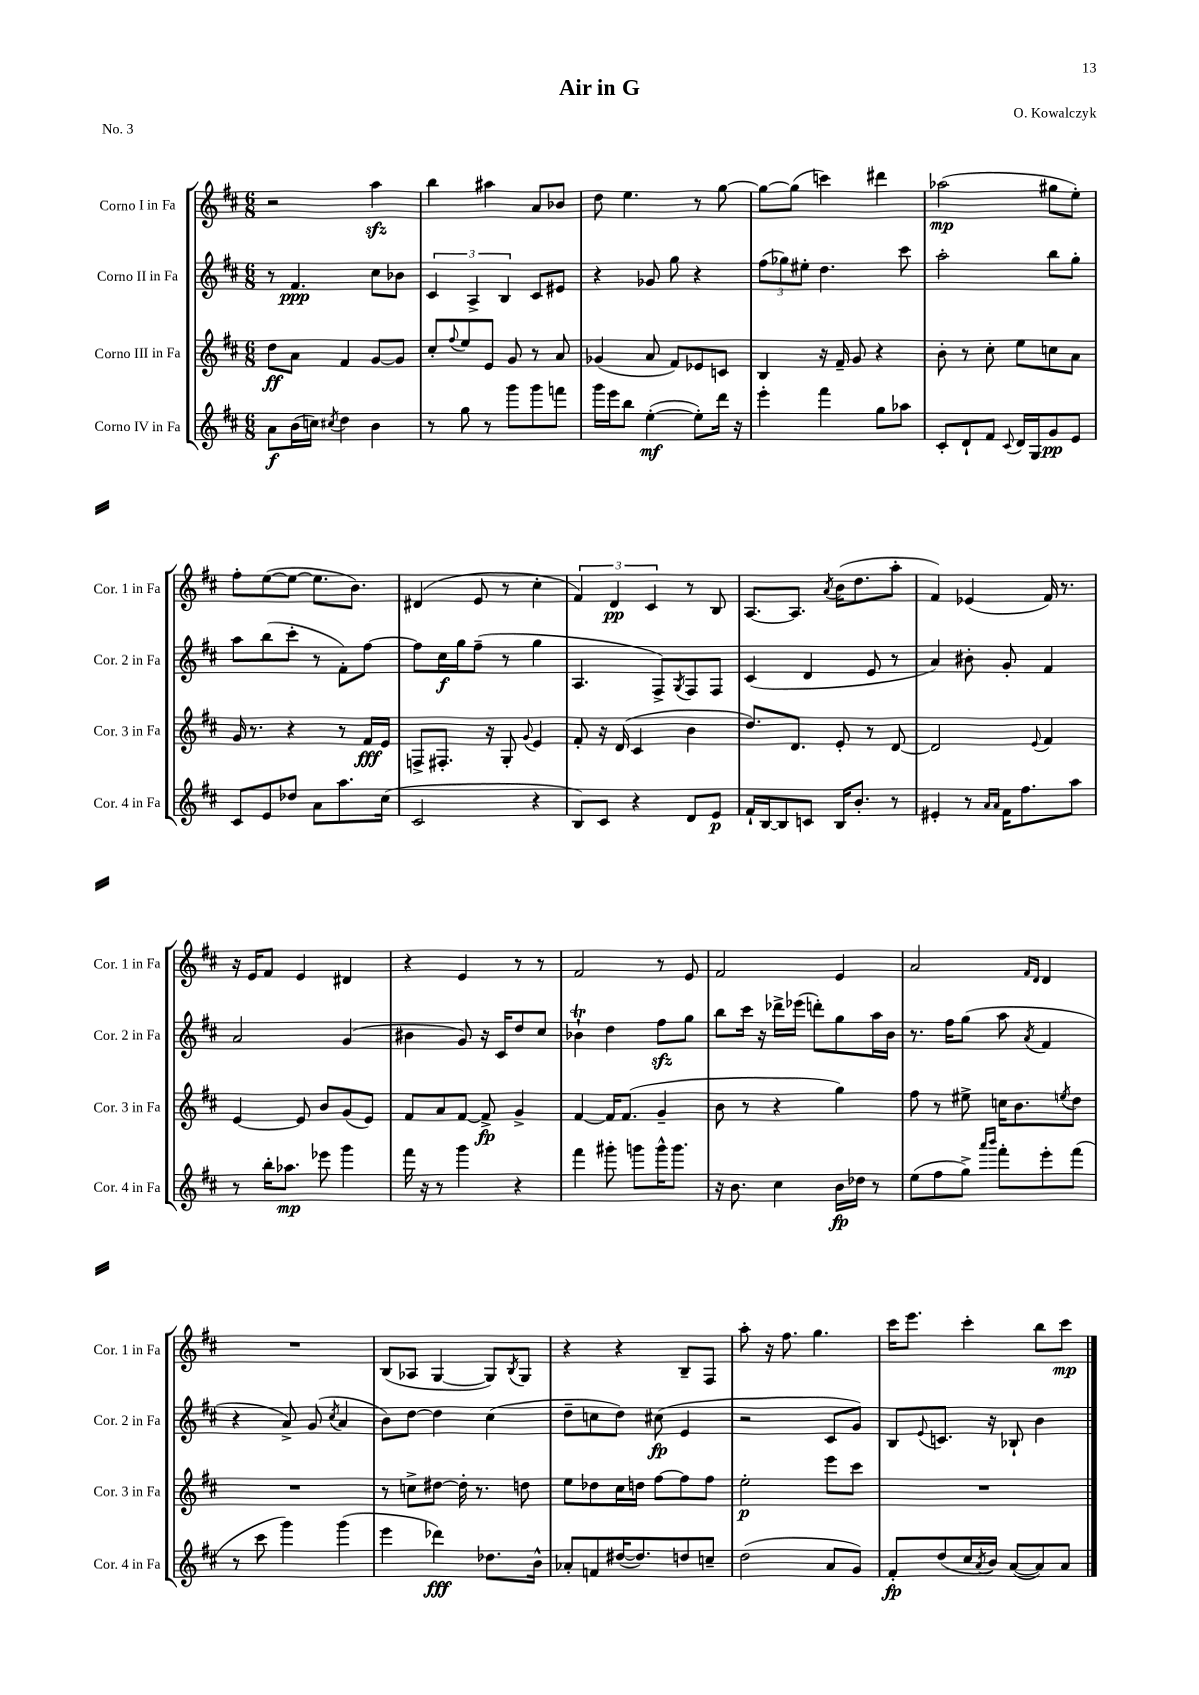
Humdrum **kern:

**kern	**kern	**kern	**kern
*staff4	*staff3	*staff2	*staff1
*clefG2	*clefG2	*clefG2	*clefG2
*k[f#c#]	*k[f#c#]	*k[f#c#]	*k[f#c#]
*M6/8	*M6/8	*M6/8	*M6/8
8a	8dd	8r	2r
(16b	8a	4.f#	.
16cc)	.	.	.
8qcc#	.	.	.
4dd	4f#	.	.
4b	[8g	8cc#	4aa
.	8g]	8b-	.
=	=	=	=
8r	8cc#'	6c#	4bb
.	8qqff#	.	.
8gg	8ee	.	.
.	.	6A^	.
8r	8e	.	4aa#
.	.	6B	.
8ggg	8g	.	.
8ggg	8r	8c#	8a
8fff	8a	8e#	8b-
=	=	=	=
16ggg	(4g-	4r	8dd
16eee	.	.	.
8bb	.	.	4.ee
([4ee'	8a	8g-	.
.	8f#)	8gg	.
8ee'])	8e-	4r	8r
16ddd	8c	.	[8gg
16r	.	.	.
=	=	=	=
4eee'	4B	(12ff#	8gg_
.	.	12gg-)	.
.	.	.	(8gg]
.	.	12ee#'	.
4fff#	16r	4.dd	4ccc)
.	16f#~	.	.
.	8g	.	.
8gg	4r	.	4ddd#
8aa-	.	8ccc#	.
=	=	=	=
8c#'	8b'	2aa'	(2aa-
8d`	8r	.	.
8f#	8cc#'	.	.
8qqc#	.	.	.
16d	8ee	.	.
16G	.	.	.
8g	8cc	8bb	8gg#
8e	8a	8gg'	8ee')
=	=	=	=
8c#	16g	8aa	8ff#'
.	8.r	.	.
8e	.	(8bb	([8ee
8dd-	4r	8ccc#'	8ee_
8a	.	8r	8.ee]
8.aa	8r	8f#')	.
.	.	.	8.b)
.	16f#	[8ff#	.
(16cc#	16e	.	.
=	=	=	=
2c#	8F^	8ff#]	(4d#
.	8.F#'	16cc#	.
.	.	16gg	.
.	.	(8ff#~	8e
.	16r	.	.
.	8G'	8r	8r
.	8qqg	.	.
4r	4e	4gg	4cc#'
=	=	=	=
8B)	8f#'	4.A	6f#)
8c#	16r	.	.
.	.	.	6d
.	(16d	.	.
4r	4c#	.	.
.	.	.	6c#
.	.	8F#^)	.
.	.	8qG	.
8d	4b	8F#	8r
8e	.	8F#	8B
=	=	=	=
16f#`	8.dd)	(4c#	[8.A
[16B	.	.	.
8B]	.	.	.
.	8.d	.	8.A]
8c	.	4d	.
.	.	.	8qa
16B	8e'	.	(16b
8.b'	.	.	8.dd
.	8r	8e	.
8r	[8d	8r	8aa'
=	=	=	=
4e#'	2d]	4a)	4f#)
8r	.	8b#'	(4e-
16qqa	.	.	.
16qqa	.	.	.
16f#	.	8g'	.
8.ff#	.	.	.
.	8qqe	.	.
.	4f#	4f#	16f#)
.	.	.	8.r
8aa	.	.	.
=	=	=	=
8r	[4e	2a	16r
.	.	.	16e
16bb'	.	.	8f#
8.aa-	.	.	.
.	8e]	.	4e
8eee-	8b	.	.
4ggg	(8g	(4g	4d#
.	8e)	.	.
=	=	=	=
16fff#	8f#	4b#	4r
16r	.	.	.
8r	8a	.	.
4ggg	[8f#	8g)	4e
.	8f#^]	16r	.
.	.	16c#	.
4r	4g^	8dd	8r
.	.	8cc#	8r
=	=	=	=
4fff#	[4f#	4b-`	2f#
8ggg#'	16f#]	4dd	.
.	(8.f#	.	.
8ggg	.	.	.
16ggg^^	4g~	8ff#	8r
8.ggg	.	.	.
.	.	8gg	8e
=	=	=	=
16r	8b	8bb	2f#
8.b	.	.	.
.	8r	16ccc#	.
.	.	16r	.
4cc#	4r	16ddd-^	.
.	.	(16eee-	.
.	.	8ddd')	.
16b	4gg)	8gg	4e
16dd-	.	.	.
8r	.	16aa	.
.	.	16b	.
=	=	=	=
(8ee	8ff#	8.r	2a
8ff#	8r	.	.
.	.	16ff#	.
8gg^)	8ee#^	(8gg	.
16qqaaa	.	.	.
16qqbbb	.	.	.
8fff#'	16cc	8aa	.
.	8.b	.	.
.	.	.	16qqf#
.	.	8qa	16qqd
8eee'	.	4f#	4d
.	8qee	.	.
(8fff#	8dd	.	.
=	=	=	=
8r	2.r	4r	2.r
8ccc#	.	.	.
4ggg)	.	8a^)	.
.	.	(8g	.
.	.	8qcc#	.
(4ggg	.	4a	.
=	=	=	=
4eee	8r	8b)	(8B
.	8cc^	[8dd	8A-
4ddd-)	[8dd#	4dd]	[4G
.	16dd#']	.	.
.	8.r	.	.
8.dd-	.	(4cc#	8G])
.	.	.	8qB
.	8dd	.	8G
16b^^	.	.	.
=	=	=	=
8a-'	8ee	8dd~	4r
8f	8dd-	8cc	.
([16dd#	16cc#	8dd)	4r
8.dd#])	16dd	.	.
.	[8ff#	(8cc#	.
8dd	8ff#]	4e	8B~
8cc~	8ff#	.	8F#
=	=	=	=
(2dd	2ee'	2r	8aa'
.	.	.	16r
.	.	.	8.ff#
.	.	.	4.gg
8a	8eee	8c#	.
8g)	8ccc#	8g)	.
=	=	=	=
8f#'	2.r	8B	16ccc#
.	.	.	8.eee
.	.	8qqe	.
(8dd	.	8.c	.
16cc#	.	.	4ccc#'
8qa	.	.	.
16b)	.	16r	.
([8a	.	8B-`	.
8a])	.	4b	8bb
8a	.	.	8ccc#
==	==	==	==
*-	*-	*-	*-
